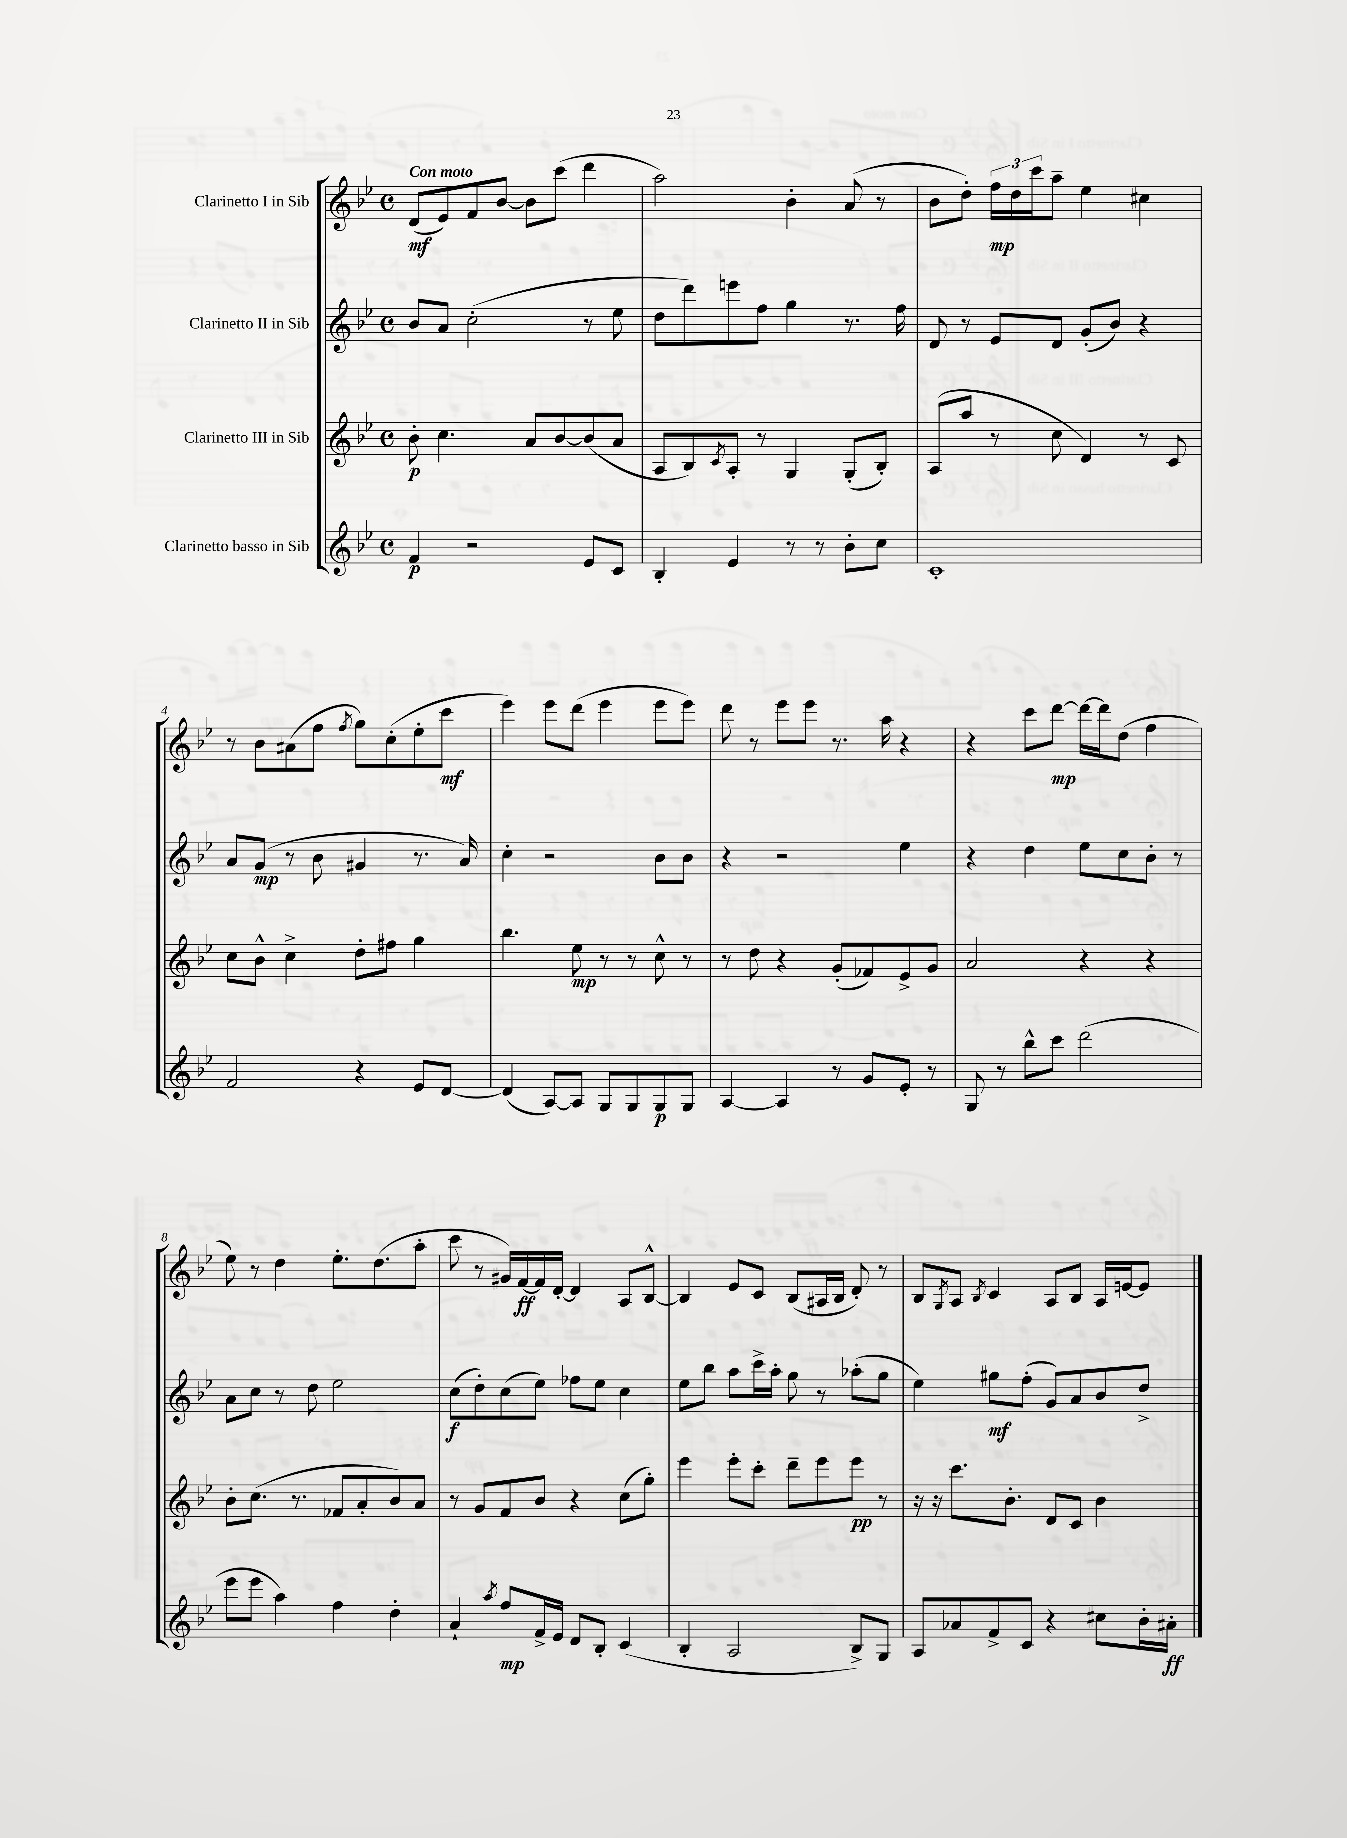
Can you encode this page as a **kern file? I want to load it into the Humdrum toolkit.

**kern	**kern	**kern	**kern
*staff4	*staff3	*staff2	*staff1
*clefG2	*clefG2	*clefG2	*clefG2
*k[b-e-]	*k[b-e-]	*k[b-e-]	*k[b-e-]
*M4/4	*M4/4	*M4/4	*M4/4
*met(c)	*met(c)	*met(c)	*met(c)
4f/	8b-'\	8b-/L	(8d/L
.	4.cc\	8a/J	8e-/)
2r	.	(2cc'\	8f/
.	.	.	[8b-/J
.	8a/L	.	8b-\]L
.	[8b-/	.	(8ccc\J
8e-/L	(8b-/]	8r	4ddd\
8c/J	8a/J	8ee-\	.
=	=	=	=
4B-'/	8A/L	8dd\L	2aa\)
.	8B-/)	8ddd\)	.
.	8qc/	.	.
4e-/	8A'/J	8eee\	.
.	8r	8ff\J	.
8r	4G/	4gg\	4b-'\
8r	.	.	.
8b-'\L	(8G'/L	8.r	(8a/
8cc\J	8B-'/J)	.	8r
.	.	16ff\	.
=	=	=	=
1c'	(8A/L	8d/	8b-\L
.	8aa/J	8r	8dd'\J)
.	8r	8e-/L	24ff\LL
.	.	.	24dd\
.	.	.	24ccc\J
.	8cc\	8d/J	8aa~\J
.	4d/)	(8g'/L	4ee-\
.	.	8b-/J)	.
.	8r	4r	4cc#\
.	8c/	.	.
=	=	=	=
2f/	8cc\L	8a/L	8r
.	8b-^^\J	(8g/J	8b-\L
.	4cc^\	8r	(8a#\
.	.	8b-\	8ff\J
.	.	.	8qff/
4r	8dd'\L	4g#/	8gg\L)
.	8ff#\J	.	(8cc'\
8e-/L	4gg\	8.r	8ee-'\
[8d/J	.	.	8ccc\J
.	.	16a/)	.
=	=	=	=
(4d/]	4.bb-\	4cc'\	4eee-\)
[8A/L)	.	2r	8eee-\L
8A/]J	8ee-\	.	(8ddd\J
8G/L	8r	.	4eee-\
8G/	8r	.	.
8G/	8cc^^\	8b-\L	8eee-\L
8G/J	8r	8b-\J	8eee-\J)
=	=	=	=
[4A/	8r	4r	8ddd\
.	8dd\	.	8r
4A/]	4r	2r	8eee-\L
.	.	.	8eee-\J
8r	(8g'/L	.	8.r
8g/L	8f-/)	.	.
.	.	.	16aa\
8e-'/J	8e-^/	4ee-\	4r
8r	8g/J	.	.
=	=	=	=
8G/	2a/	4r	4r
8r	.	.	.
8bb-^^\L	.	4dd\	8ccc\L
8ccc\J	.	.	[8ddd\J
(2ddd\	4r	8ee-\L	16ddd\_LL
.	.	.	16ddd\]J
.	.	8cc\	(8dd\J
.	4r	8b-'\J	4ff\
.	.	8r	.
=	=	=	=
8eee-\L	8b-'\L	8a\L	8ee-\)
8eee-\J	(8.cc\J	8cc\J	8r
4aa\)	.	8r	4dd\
.	8.r	.	.
.	.	8dd\	.
4ff\	8f-/L	2ee-\	8.ee-'\L
.	8a'/	.	.
.	.	.	(8.dd\
4dd'\	8b-/)	.	.
.	8a/J	.	8aa'\J
=	=	=	=
4a`/	8r	(8cc\L	8ccc\
.	8g/L	8dd'\)	8r
8qaa/	.	.	.
8ff/L	8f/	(8cc\	16g#/LL)
.	.	.	[16f/
16f^/L	8b-/J	8ee-\J)	16f/]
16e-/JJ	.	.	[16d'/JJ
8d/L	4r	8ff-\L	4d/]
8B-'/J	.	8ee-\J	.
(4c/	(8cc\L	4cc\	8A/L
.	8gg'\J)	.	[8B-^^/J
=	=	=	=
4B-'/	4eee-\	8ee-\L	4B-/]
.	.	8bb-\J	.
2A/	8eee-'\L	8aa\L	8e-/L
.	8ccc'\J	16ccc^\L	8c/J
.	.	16aa'\JJ	.
.	8ddd~\L	8gg\	(8B-/L
.	8eee-\	8r	16A#/L
.	.	.	16B-/JJ
8B-^/L)	8eee-\J	(8aa-'\L	8d'/)
8G/J	8r	8gg\J	8r
=	=	=	=
8A/L	16r	4ee-\)	8B-/L
.	16r	.	.
.	.	.	8qG/
8a-/	8.ccc\L	.	8A/J
.	.	.	8qB-/
8f^/	.	8gg#\L	4c/
.	8.b-'\J	.	.
8c/J	.	(8ff'\J	.
4r	8d/L	8g/L)	8A/L
.	8c/J	8a/	8B-/J
8cc#\L	4b-\	8b-/	16A/LL
.	.	.	[16e/J
16b-'\L	.	8dd^/J	8e/]J
16a#'\JJ	.	.	.
==	==	==	==
*-	*-	*-	*-
